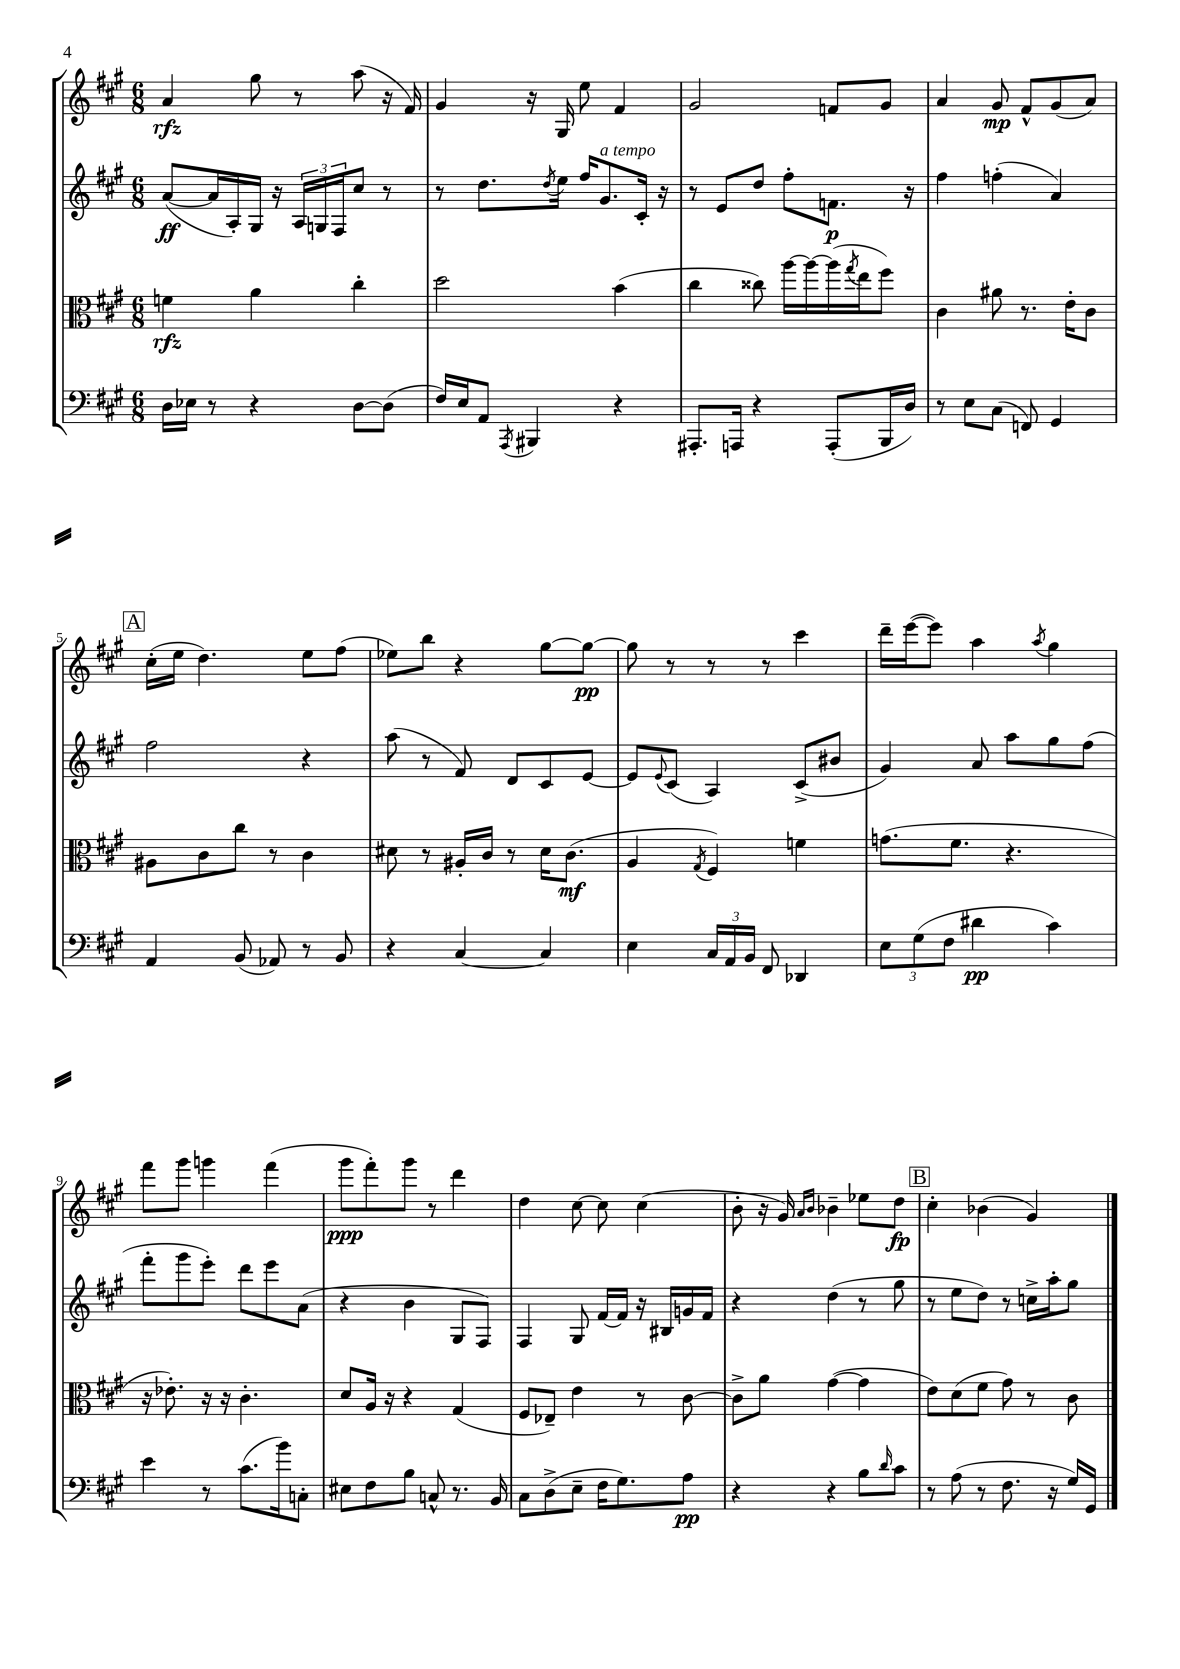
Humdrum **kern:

**kern	**dynam	**kern	**dynam	**kern	**dynam	**kern	**dynam
*part4	*part4	*part3	*part3	*part2	*part2	*part1	*part1
*staff4	*staff4	*staff3	*staff3	*staff2	*staff2	*staff1	*staff1
*clefF4	*	*clefC3	*	*clefG2	*	*clefG2	*
*k[f#c#g#]	*	*k[f#c#g#]	*	*k[f#c#g#]	*	*k[f#c#g#]	*
*M6/8	*	*M6/8	*	*M6/8	*	*M6/8	*
=1	=1	=1	=1	=1	=1	=1	=1
16D\LL	.	4fn\	rfz	([8a/L	ff	4a/	rfz
16E-X\JJ	.	.	.	.	.	.	.
8r	.	.	.	16a/L]	.	.	.
.	.	.	.	16A'/)	.	.	.
4r	.	4a\	.	16G#/JJ	.	8gg#\	.
.	.	.	.	16r	.	.	.
.	.	.	.	24A/LL	.	8r	.
.	.	.	.	24Gn/	.	.	.
.	.	.	.	24F#/J	.	.	.
[8D\L	.	4cc#'\	.	8cc#/J	.	(8aa\	.
(8D\J]	.	.	.	8r	.	16r	.
.	.	.	.	.	.	16f#/)	.
=2	=2	=2	=2	=2	=2	=2	=2
16F#/LL)	.	2dd\	.	8r	.	4g#/	.
16E/J	.	.	.	.	.	.	.
8AA/J	.	.	.	8.dd\L	.	.	.
8qAAA/	.	.	.	.	.	.	.
4BBB#X/	.	.	.	.	.	16r	.
.	.	.	.	8qdd/	.	.	.
.	.	.	.	16ee\Jk	.	16G#/	.
.	.	.	.	16ff#/KL	.	8ee\	.
!	!	!	!	!LO:TX:a:i:t=a tempo	!	!	!
.	.	.	.	8.g#/	.	.	.
4r	.	(4b\	.	.	.	4f#/	.
.	.	.	.	16c#'/Jk	.	.	.
.	.	.	.	16r	.	.	.
=3	=3	=3	=3	=3	=3	=3	=3
8.AAA#X'/L	.	4cc#\	.	8r	.	2g#/	.
.	.	.	.	8e/L	.	.	.
16AAAn/Jk	.	.	.	.	.	.	.
4r	.	8cc##X\)	.	8dd/J	.	.	.
.	.	[16aa\LL	.	8ff#'\L	.	.	.
.	.	16aa\_	.	.	.	.	.
(8AAA'/L	.	(16aa\]	.	8.fn\J	p	8fn/L	.
.	.	8qgg#/	.	.	.	.	.
.	.	16ee\J	.	.	.	.	.
16BBB/L	.	8ff#\J)	.	.	.	8g#/J	.
16D/JJ)	.	.	.	16r	.	.	.
=4	=4	=4	=4	=4	=4	=4	=4
8r	.	4c#\	.	4ff#\	.	4a/	.
8E\L	.	.	.	.	.	.	.
(8C#\J	.	8a#X\	.	(4ffn'\	.	8g#/	mp
8FFn/)	.	8.r	.	.	.	8f#^^/L	.
4GG#/	.	.	.	4a/)	.	(8g#/	.
.	.	16e'\KL	.	.	.	.	.
.	.	8c#\J	.	.	.	8a/J)	.
!!LO:LB:g=z
!!LO:REH:place=s1:t=A
=5	=5	=5	=5	=5	=5	=5	=5
4AA/	.	8A#X\L	.	2ff#\	.	(16cc#'\LL	.
.	.	.	.	.	.	16ee\JJ	.
.	.	8c#\	.	.	.	4.dd\)	.
(8BB/	.	8cc#\J	.	.	.	.	.
8AA-X/)	.	8r	.	.	.	.	.
8r	.	4c#\	.	4r	.	8ee\L	.
8BB/	.	.	.	.	.	(8ff#\J	.
=6	=6	=6	=6	=6	=6	=6	=6
4r	.	8d#X\	.	(8aa\	.	8ee-X\L)	.
.	.	8r	.	8r	.	8bb\J	.
[4C#/	.	16A#X'/LL	.	8f#/)	.	4r	.
.	.	16c#/JJ	.	.	.	.	.
.	.	8r	.	8d/L	.	.	.
4C#/]	.	16d#\KL	.	8c#/	.	[8gg#\L	.
.	.	(8.c#\J	mf	.	.	.	.
.	.	.	.	[8e/J	.	8gg#\J_	pp
=7	=7	=7	=7	=7	=7	=7	=7
4E\	.	4A/	.	8e/L]	.	8gg#\]	.
.	.	.	.	8qqe/	.	.	.
.	.	.	.	(8c#/J	.	8r	.
.	.	8qG#/	.	.	.	.	.
24C#/LL	.	4F#/)	.	4A/)	.	8r	.
24AA/	.	.	.	.	.	.	.
24BB/JJ	.	.	.	.	.	.	.
8FF#/	.	.	.	.	.	8r	.
4DD-X/	.	4fn\	.	(8c#^/L	.	4ccc#\	.
.	.	.	.	8b#X/J	.	.	.
=8	=8	=8	=8	=8	=8	=8	=8
12E\L	.	(8.gn\L	.	4g#/)	.	16ddd~\LL	.
.	.	.	.	.	.	([16eee\J	.
(12G#\	.	.	.	.	.	.	.
.	.	.	.	.	.	8eee\J])	.
12F#\J	.	.	.	.	.	.	.
.	.	8.f#\J	.	.	.	.	.
4d#X\	pp	.	.	8a/	.	4aa\	.
.	.	4.r	.	8aa\L	.	.	.
.	.	.	.	.	.	8qaa/	.
4c#\)	.	.	.	8gg#\	.	4gg#\	.
.	.	.	.	(8ff#\J	.	.	.
!!LO:LB:g=z
=9	=9	=9	=9	=9	=9	=9	=9
4e\	.	16r	.	8fff#'\L	.	8fff#\L	.
.	.	8.e-X'\)	.	.	.	.	.
.	.	.	.	8ggg#\	.	8ggg#\J	.
8r	.	16r	.	8eee'\J)	.	4gggn\	.
.	.	16r	.	.	.	.	.
(8.c#\L	.	4.c#'\	.	8ddd\L	.	.	.
.	.	.	.	8eee\	.	(4fff#\	.
16b\k)	.	.	.	.	.	.	.
8Cn'\J	.	.	.	(8a\J	.	.	.
=10	=10	=10	=10	=10	=10	=10	=10
8E#X\L	.	8d/L	.	4r	.	8ggg#\L	ppp
8F#\	.	16A/Jk	.	.	.	8fff#'\)	.
.	.	16r	.	.	.	.	.
8B\J	.	4r	.	4b\	.	8ggg#\J	.
8Cn^^/	.	.	.	.	.	8r	.
8.r	.	(4G#/	.	8G#/L	.	4ddd\	.
.	.	.	.	8F#/J)	.	.	.
16BB/	.	.	.	.	.	.	.
=11	=11	=11	=11	=11	=11	=11	=11
8C#\L	.	8F#/L	.	4F#/	.	4dd\	.
(8D^\	.	8E-X~/J)	.	.	.	.	.
8E~\J	.	4e\	.	8G#/	.	[8cc#\	.
16F#\KL	.	.	.	[16f#/LL	.	8cc#\]	.
8.G#\)	.	.	.	16f#/JJ]	.	.	.
.	.	8r	.	16r	.	(4cc#\	.
.	.	.	.	16B#X/LL	.	.	.
8A\J	pp	[8c#\	.	16gn/	.	.	.
.	.	.	.	16f#/JJ	.	.	.
=12	=12	=12	=12	=12	=12	=12	=12
4r	.	8c#^\L]	.	4r	.	8b'\	.
.	.	8a\J	.	.	.	16r	.
.	.	.	.	.	.	16g#/)	.
.	.	.	.	.	.	16qqa/LL	.
.	.	.	.	.	.	16qqb/JJ	.
4r	.	([4g#\	.	(4dd\	.	4b-X~\	.
8B\L	.	4g#\]	.	8r	.	8ee-X\L	.
16qqd/	.	.	.	.	.	.	.
8c#\J	.	.	.	8gg#\	.	8dd\J	fp
!!LO:REH:place=s1:t=B
=13	=13	=13	=13	=13	=13	=13	=13
8r	.	8e\L)	.	8r	.	4cc#'\	.
(8A\	.	(8d\	.	8ee\L	.	.	.
8r	.	8f#\J	.	8dd\J)	.	(4b-X\	.
8.F#\	.	8g#\)	.	8r	.	.	.
.	.	8r	.	16ccn^\LL	.	4g#/)	.
16r	.	.	.	16aa'\J	.	.	.
16G#/LL)	.	8c#\	.	8gg#\J	.	.	.
16GG#/JJ	.	.	.	.	.	.	.
==	==	==	==	==	==	==	==
*-	*-	*-	*-	*-	*-	*-	*-
